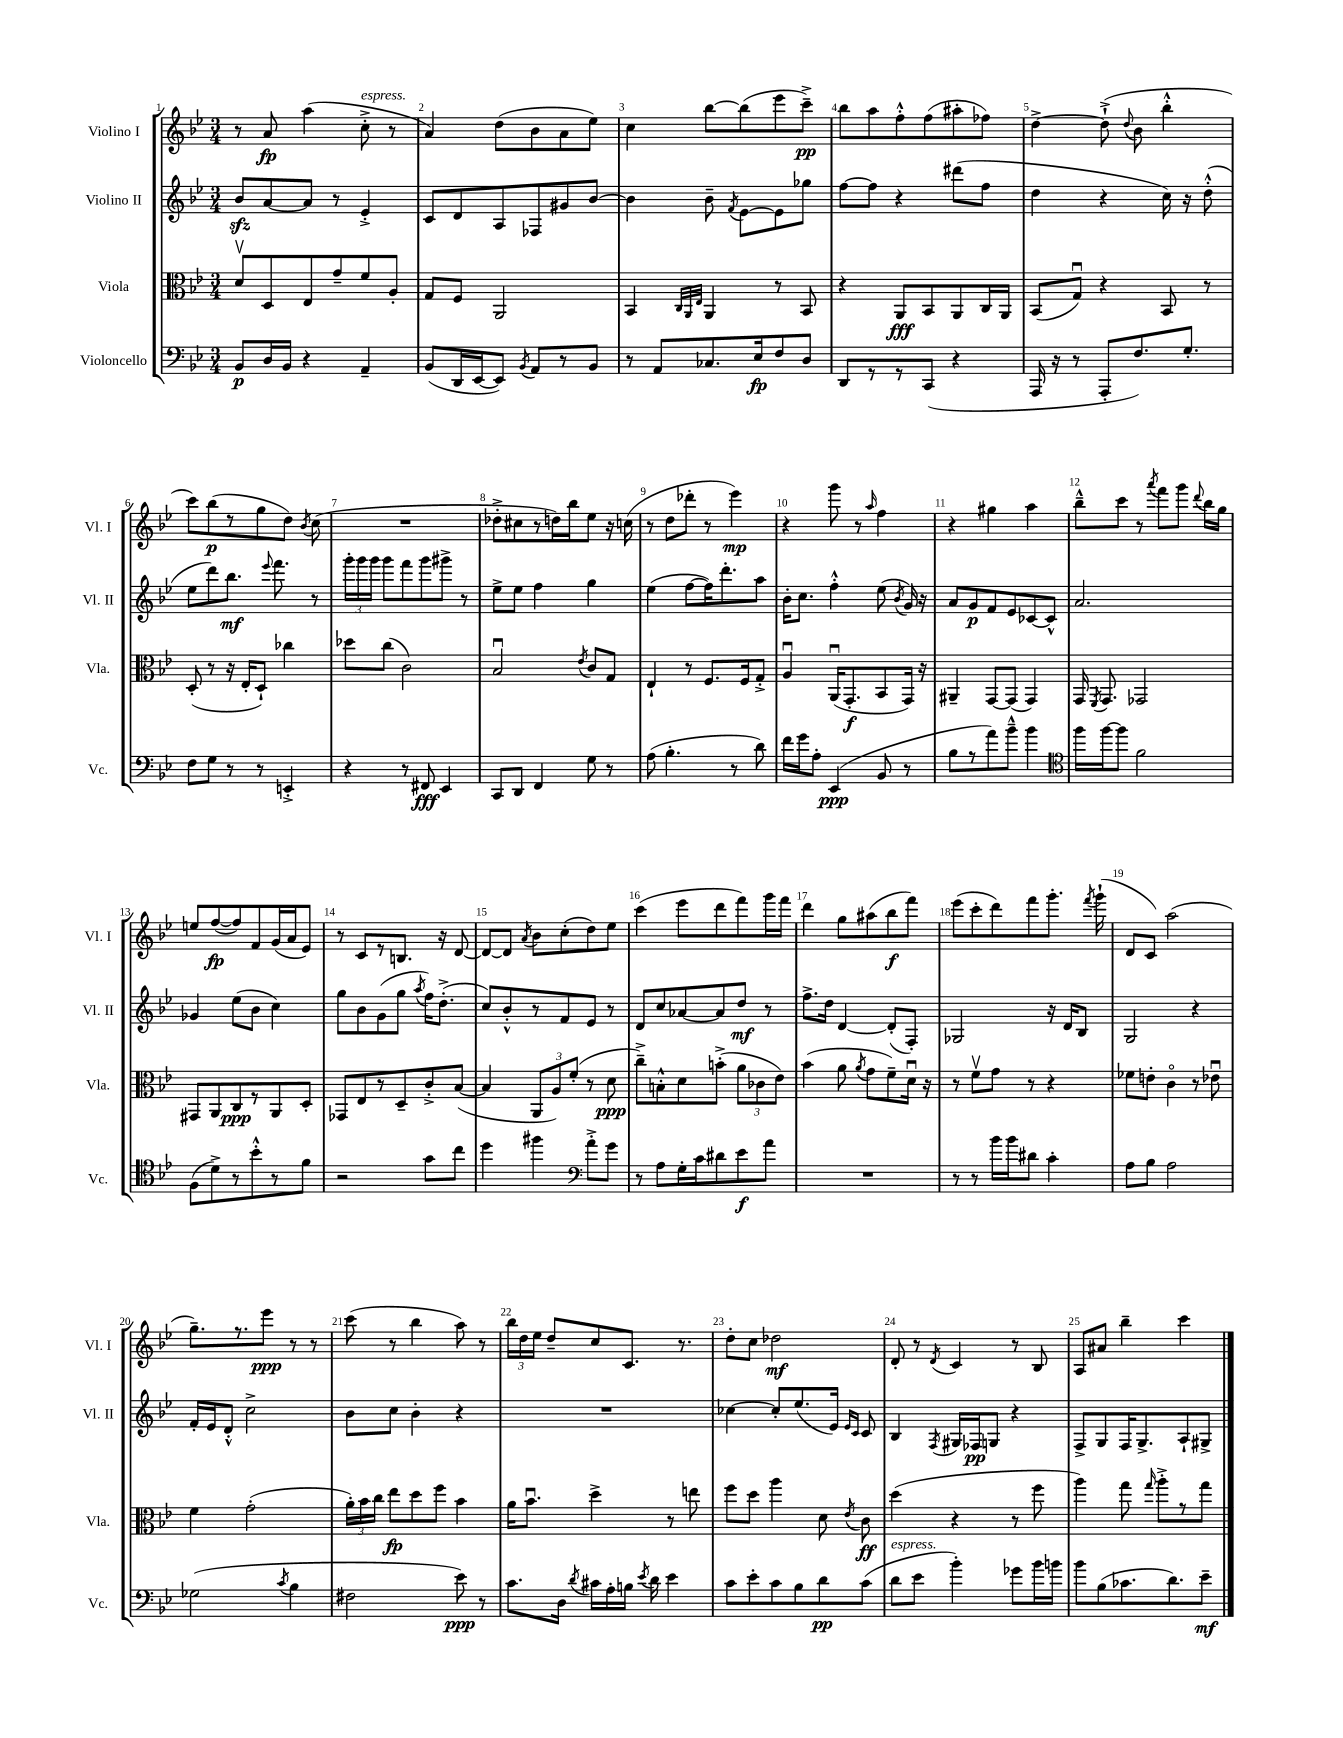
<<
\new StaffGroup <<
\new Staff = "s0" \with { instrumentName = "Violino I" shortInstrumentName = "Vl. I" } {
    \clef treble \key bes \major \numericTimeSignature \time 3/4
    \autoBeamOff r8 a'8\fp a''4( c''8-.->^\markup { \italic "espress." } r8 |
    a'4) d''8[( bes'8 a'8 ees''8]) |
    c''4 bes''8[~ bes''8( ees'''8 c'''8]--->\pp) |
    bes''8[ a''8 f''8-.-^ f''8( ais''8-. fes''8]) |
    d''4~-> d''8-!->( \appoggiatura { d''8 } bes'8 bes''4-.-^ |
    c'''8[) bes''8\p( r8 g''8 d''8]) \acciaccatura { bes'8 } c''8( |
    R2. |
    des''8[-.-> cis''8 r8 d''16) bes''16 ees''8] r16 c''16( |
    r8 d''8[ des'''8]-. r8 ees'''4\mp) |
    r4 g'''8 r8 \grace { a''16 } f''4 |
    r4 gis''4 a''4 |
    bes''8[---^ c'''8] r8 \acciaccatura { a'''8 } f'''8[ g'''8] \appoggiatura { d'''8 } bes''16[ g''16] |
    e''8[ f''8~\fp( f''8) f'8 g'16( a'16 ees'8]) |
    r8 c'8[ r8 b8.] r16 d'8~ |
    d'8[~ d'8] \acciaccatura { a'8 } bes'8[ c''8-.( d''8) ees''8] |
    c'''4( ees'''8[ d'''8 f'''8) g'''16 f'''16] |
    d'''4 g''8[ ais''8( bes''8\f f'''8]) |
    ees'''8[( c'''8-. d'''8) f'''8 g'''8.]-. \acciaccatura { f'''8 } g'''16-!( |
    d'8[ c'8]) a''2( |
    g''8.[--) r8. ees'''8]\ppp r8 r8 |
    c'''8( r8 bes''4 a''8) r8 |
    \tuplet 3/2 { bes''16[ d''16 ees''16] } d''8[-- c''8 c'8.] r8. |
    d''8[-. c''8] des''2\mf |
    d'8-. r8 \acciaccatura { d'8 } c'4 r8 bes8 |
    a8[ ais'8] bes''4-- c'''4 \bar "|." |
}
\new Staff = "s1" \with { instrumentName = "Violino II" shortInstrumentName = "Vl. II" } {
    \clef treble \key bes \major \numericTimeSignature \time 3/4
    \autoBeamOff bes'8[\sfz a'8~ a'8] r8 ees'4-.-> |
    c'8[ d'8 a8 fes8 gis'8 bes'8]~ |
    bes'4 bes'8-- \acciaccatura { f'8 } ees'8[~ ees'8 ges''8] |
    f''8[~ f''8] r4 dis'''8[( f''8] |
    d''4 r4 c''16) r16 d''8-.-^( |
    ees''8[ d'''8) bes''8.]\mf \appoggiatura { ees'''8 } f'''8. r8 |
    \tuplet 3/2 { g'''16[-. g'''16 g'''16] } g'''8[ f'''8 g'''8 gis'''8]-> r8 |
    ees''8[-> ees''8] f''4 g''4 |
    ees''4( f''8[~ f''16) d'''8.-. a''8] |
    bes'16[-. c''8.] f''4-.-^ ees''8( \acciaccatura { bes'8 } g'16) r16 |
    a'8[ g'8\p f'8 ees'8 ces'8~ ces'8]-^ |
    a'2. |
    ges'4 ees''8[( bes'8] c''4) |
    g''8[ bes'8 g'8( g''8] \acciaccatura { a''8 } f''16[) d''8.]-.->( |
    c''8[) bes'8-.-^ r8 f'8 ees'8] r8 |
    d'8[ c''8 aes'8~ aes'8 d''8]\mf r8 |
    f''8.[-> d''16] d'4~ d'8[-.( f8]-.) |
    ges2 r16 d'16[ bes8] |
    g2 r4 |
    f'16[-. ees'16 d'8]-.-^ c''2-> |
    bes'8[ c''8] bes'4-. r4 |
    R2. |
    ces''4~ ces''8[-. ees''8.( ees'16]) \grace { ees'16[ c'16] } c'8 |
    bes4 \acciaccatura { f8 } gis16[ fes16\pp g8] r4 |
    f8[-> g8 f16 g8.-> a8-! gis8]-> \bar "|." |
}
\new Staff = "s2" \with { instrumentName = "Viola" shortInstrumentName = "Vla." } {
    \clef alto \key bes \major \numericTimeSignature \time 3/4
    \autoBeamOff d'8[\upbow d8 ees8 g'8-- f'8 a8]-. |
    g8[ f8] a,2 |
    bes,4 \grace { c32[ a,32 ees32] } a,4 r8 bes,8 |
    r4 a,8[\fff bes,8 a,8 c16 a,16] |
    bes,8[( g8]\downbow) r4 bes,8 r8 |
    d8-.( r8 r16 ees16[-. d8]-!) ces''4 |
    des''8[ c''8]( c'2) |
    bes2\downbow \acciaccatura { ees'8 } c'8[ g8] |
    ees4-! r8 f8.[ f16 g8]-.-> |
    a4\downbow a,16[\downbow( g,8.-.\f bes,8 g,16]) r16 |
    ais,4-- g,8[~ g,8]( g,4) |
    g,16 \acciaccatura { f,8 } g,8. ges,2 |
    gis,8[ a,8 c8\ppp r8 a,8 d8]-. |
    ges,8[ ees8 r8 d8-- c'8-.-> bes8]~( |
    bes4 \tuplet 3/2 { a,8[ a8) f'8]-.( } r8 d'8\ppp |
    c''8[--->) b8-.-^ d'8 b'8]-.->( \tuplet 3/2 { a'8[ ces'8 ees'8]) } |
    bes'4( a'8 \acciaccatura { a'8 } g'8[ f'8--) d'16]\downbow r16 |
    r8 f'8[\upbow g'8] r8 r4 |
    fes'8[ e'8]-. c'4\flageolet r8 ees'8\downbow |
    f'4 g'2-.( |
    \tuplet 3/2 { a'16[-.) bes'16 c''16] } ees''8[\fp d''8 f''8] bes'4 |
    a'16[ bes'8.]\downbow d''4-> r8 e''8 |
    f''8[ d''8] a''4 d'8 \acciaccatura { ees'8 } c'8\ff |
    d''4( r4 r8 f''8 |
    a''4) g''8 \grace { g''16 } a''8[-.-> r8 g''8] \bar "|." |
}
\new Staff = "s3" \with { instrumentName = "Violoncello" shortInstrumentName = "Vc." } {
    \clef bass \key bes \major \numericTimeSignature \time 3/4
    \autoBeamOff bes,8[\p d16 bes,16] r4 a,4-- |
    bes,8[( d,16 ees,16~ ees,8]) \acciaccatura { bes,8 } a,8[ r8 bes,8] |
    r8 a,8[ ces8. ees16\fp f8 d8] |
    d,8[ r8 r8 c,8]( r4 |
    a,,16 r16 r8 a,,8[-. f8.) g8.]-. |
    f8[ g8] r8 r8 e,4-.-> |
    r4 r8 fis,8\fff ees,4 |
    c,8[ d,8] f,4 g8 r8 |
    a8( bes4.-. r8 d'8) |
    f'16[ g'16 a8]-. ees,4\ppp( bes,8 r8 |
    bes8[ r8 a'8) bes'8]---^ bes'4 |
    \clef tenor f''16[ f''16~ f''8] f'2 |
    f8[( d'8->) r8 bes'8-.-^ r8 f'8] |
    r2 g'8[ c''8] |
    d''4 fis''4 \clef bass a'8[-.-> g'8] |
    r8 a8[ g16-. c'16 dis'8 ees'8\f a'8] |
    R2. |
    r8 r8 bes'16[ bes'16 dis'8] c'4-. |
    a8[ bes8] a2 |
    ges2( \acciaccatura { c'8 } bes4 |
    fis2 ees'8\ppp) r8 |
    c'8.[ d16] \acciaccatura { d'8 } cis'16[ a16-. b16] \acciaccatura { ees'8 } d'16 ees'4 |
    c'8[ ees'8-. c'8 bes8 d'8\pp c'8]( |
    d'8[^\markup { \italic "espress." } ees'8] bes'4-.) ges'8[ bes'16 b'16] |
    bes'8[ bes8( ces'8. d'8.) ees'8]--\mf \bar "|." |
}
>>
>>
\layout { \context { \Score \override BarNumber.break-visibility = ##(#f #t #t) barNumberVisibility = #all-bar-numbers-visible } }
